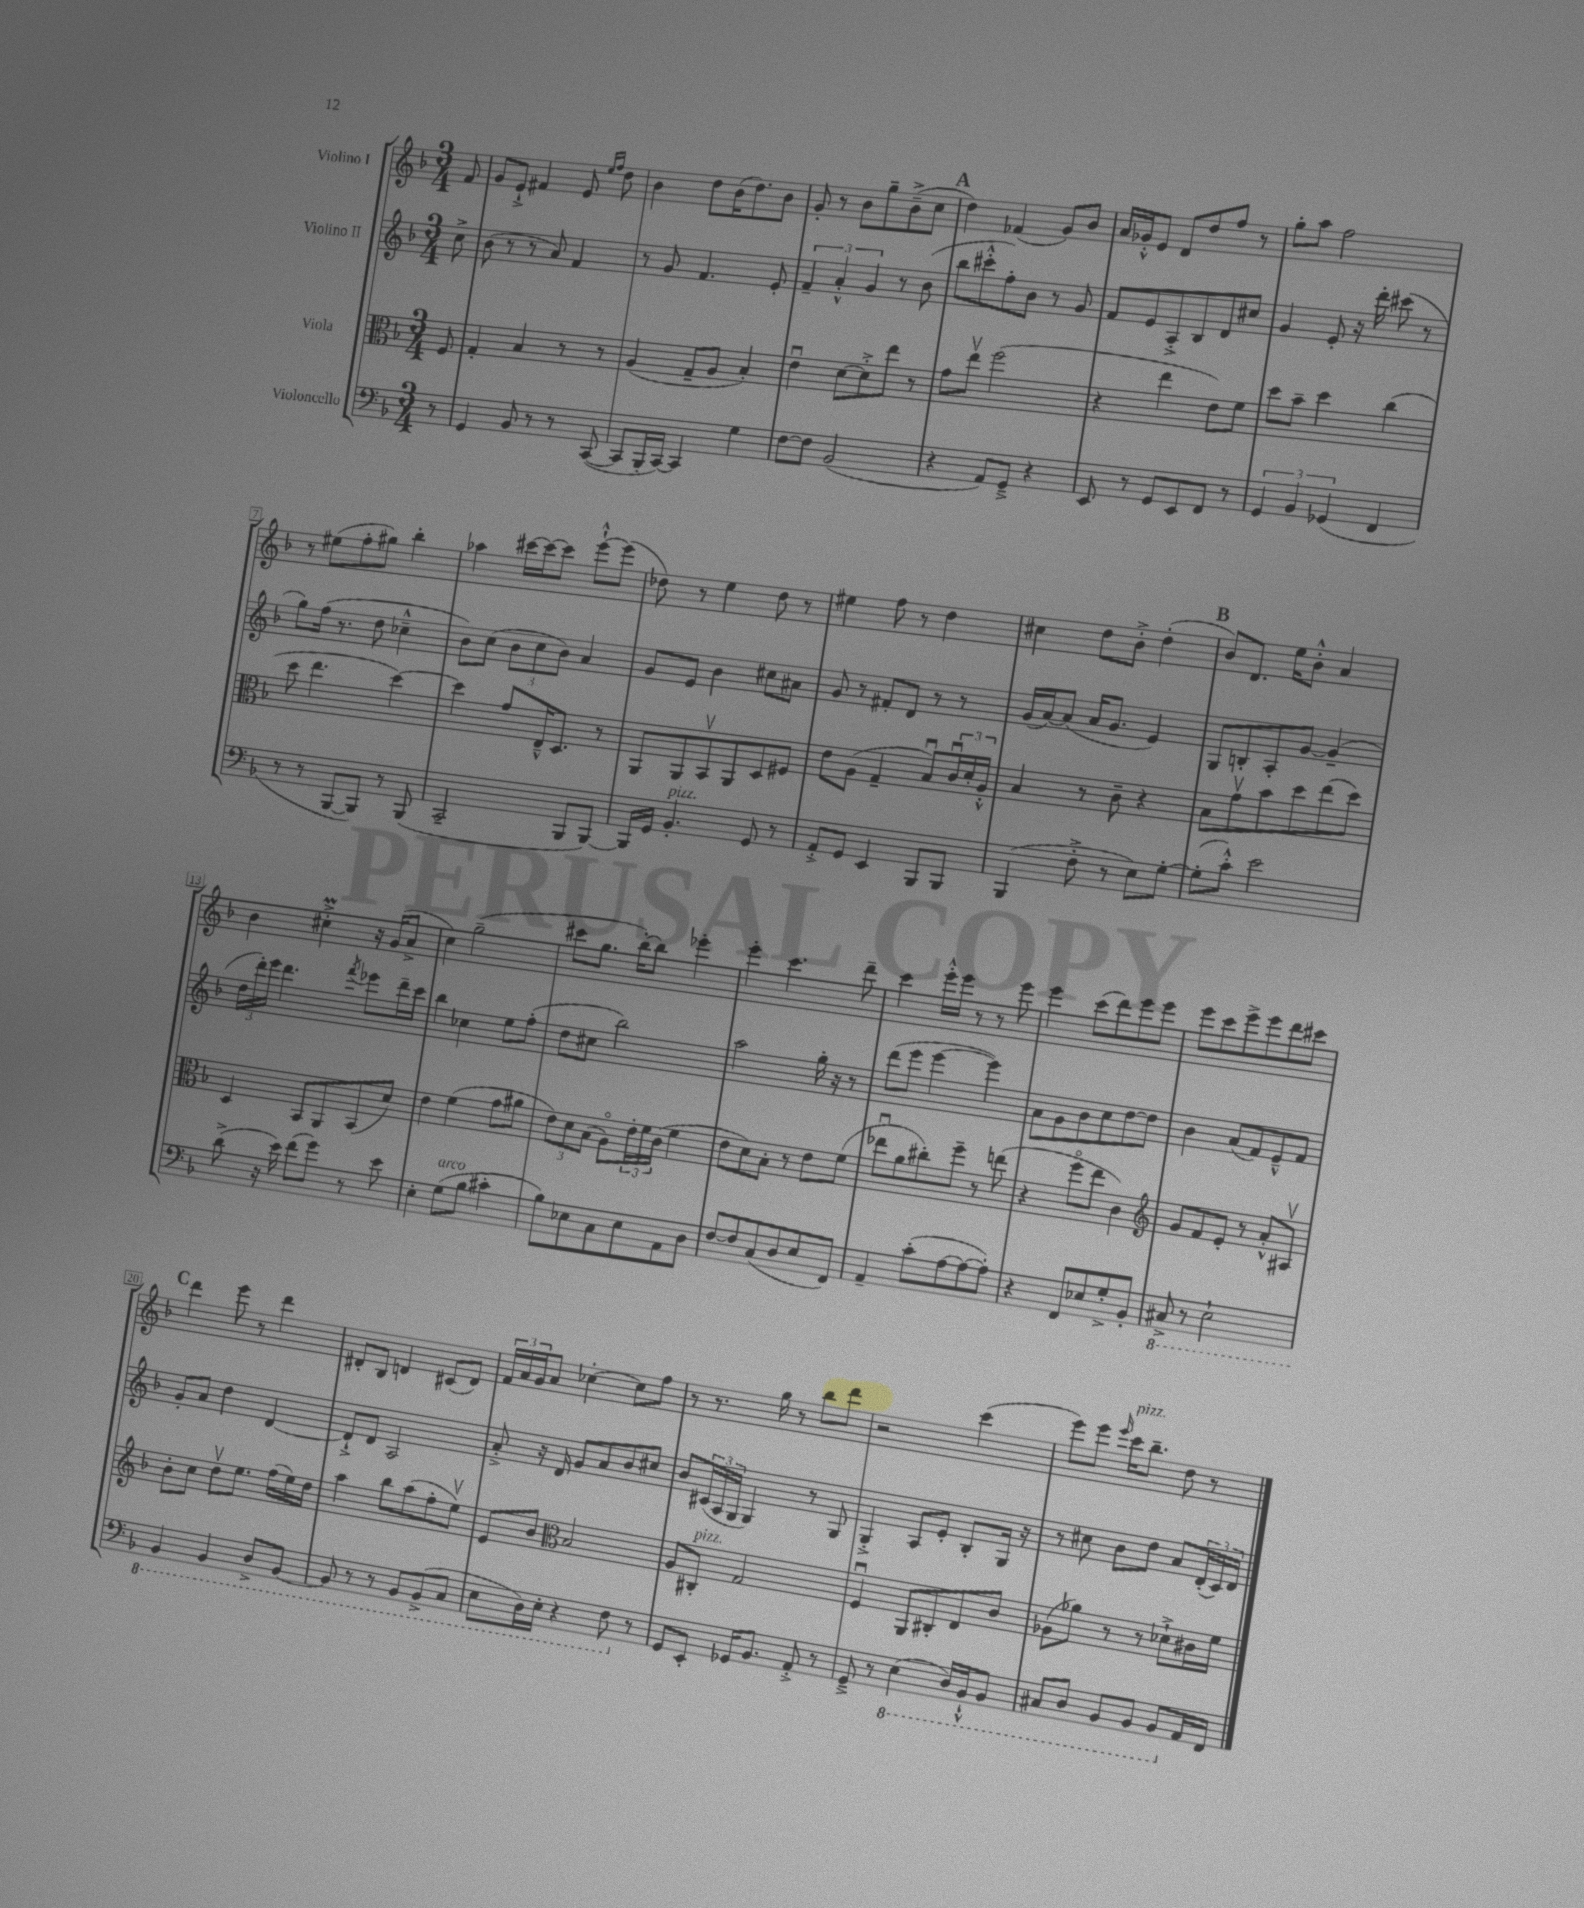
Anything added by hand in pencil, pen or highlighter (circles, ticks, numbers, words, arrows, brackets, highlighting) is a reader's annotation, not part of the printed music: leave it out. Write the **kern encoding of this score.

**kern	**kern	**kern	**kern
*staff4	*staff3	*staff2	*staff1
*clefF4	*clefC3	*clefG2	*clefG2
*k[b-]	*k[b-]	*k[b-]	*k[b-]
*M3/4	*M3/4	*M3/4	*M3/4
8r	8F	8cc^	8f
=	=	=	=
4GG	4G'	(8b-	8g
.	.	8r	8e`^
8BB-	4B-	8r	4f#
8r	.	8a)	.
8r	8r	4f	8e
.	.	.	16qqee
.	.	.	16qqff
([8CC	8r	.	8dd
=	=	=	=
8CC]	(4A	8r	4b-
16BBB-'	.	8g	.
[16CC)	.	.	.
4CC]	8G~	4.f	8dd
.	8A	.	(16b-
.	.	.	8.dd)
4G	4B-')	.	.
.	.	8e'	8b-
=	=	=	=
[8F	4eu	6f~	8g'
8F]	.	.	8r
.	.	6a'^^	.
(2BB-	[8d	.	8b-
.	.	6g	.
.	8d'^]	.	8gg~
.	8ee	8r	(8b-~^
.	8r	(8b-	8cc
=	=	=	=
4r	8g	8bb-	4dd)
.	8eev	8ccc#'^^	.
8AA)	(2ff	8ff')	(4f-
8GG~^	.	8b-	.
4r	.	8r	8g)
.	.	8g	8b-
=	=	=	=
8EE	4r	8f	16a
.	.	.	16g-'^^
8r	.	8e	8e
8GG	4ee	8A'^	8d
8EE	.	8B-	8dd
8FF	8e)	8d	8ff
8r	8f	8cc#	8r
=	=	=	=
6GG	8dd	4g	8gg'
.	8b-~	.	8aa
6BB-	.	.	.
.	4dd	8e'	2ff
(6GG-	.	.	.
.	.	16r	.
.	.	16ddd'	.
4FF	(4cc	(8ccc#	.
.	.	8r	.
=	=	=	=
8r	8dd	8gg)	8r
8r	4.ee	(16ff	(8ee#
.	.	8.r	.
[8BBB-	.	.	8ff'
8BBB-])	.	8dd	8gg#)
8r	[4dd)	4cc-~^^	4bb-'
(8BBB-	.	.	.
=	=	=	=
2CC~	4dd]	8b-)	4aa-
.	.	(8cc	.
.	8g	12b-	[16ccc#
.	.	.	16ccc#_
.	.	12cc	.
.	16E~^^	.	8ccc#]
.	.	12b-)	.
.	8.D	.	.
8BBB-	.	4a	[8eee`^^
[8BBB-)	8r	.	(8eee]
=	=	=	=
16BBB-]	8AA	8g	8dd-)
16GG	.	.	.
4.BB-'	8AA	8e	8r
.	8BB-v	4b-	4ee
.	8AA	.	.
8GG	8D	8cc#	8dd-
8r	8F#	8a#	8r
=	=	=	=
8AA'^	8e	8g	4ee#
8GG	(8A	8r	.
4EE	4G~	8f#'	8ff
.	.	8d	8r
8BBB-	8B-u)	8r	4dd
8BBB-	24cu	8r	.
.	24d'	.	.
.	24A'^^	.	.
=	=	=	=
(4BBB-	4B-	(16g	4cc#
.	.	[16a)	.
.	.	(8a]	.
8F'^	8r	16a	8dd
.	.	8.g	.
8r	8c~	.	8b-'^
8E)	4r	4e)	(4dd'
[8G'	.	.	.
=	=	=	=
(8G']	8B-	8G	8b-)
8c'^^)	8gv	8B'	8.d
2e	8b-	8A'	.
.	.	.	16ee
.	8dd	[8g	8b-'^^
.	(8ee	(4g~]	4a
.	8dd)	.	.
=	=	=	=
(8d^	4D	24dd	4b-
.	.	24ddd')	.
.	.	24eee	.
16r	.	4.ddd	.
16e)	.	.	.
(8f	8BB-	.	4cc#'^
8g)	8AA	.	.
.	.	8qfff	.
8r	(8BB-	8eee-	16r
.	.	.	(16g
8e	8d)	16ddd~	8a^
.	.	16ccc	.
=	=	=	=
4E'	4e	4bb-	4cc)
(8G	(4f	4cc-	(2gg~
8B-	.	.	.
4c#'	8g	8ee	.
.	8a#	(8ff'	.
=	=	=	=
8B-)	12e)	8dd	8ccc#
.	12d	.	.
8E-	.	8cc#	8.gg
.	(12B-	.	.
8C	8Ao)	2bb-)	.
.	.	.	[16bb-')
8E-	24e'	.	8bb-]
.	24f	.	.
.	(24c	.	.
8AA	4f	.	4eee-'
8D	.	.	.
=	=	=	=
[8F	8e	2aa	4eee'
8F]	8d)	.	.
(8C	8B-'	.	4.ccc
8D	8r	.	.
8E	8e	16gg'	.
.	.	16r	.
8FF)	(8f	8r	8ddd~
=	=	=	=
4AA~	8ee-u	(8ddd	4ccc
.	8a	8eee	.
(8c'	8cc#')	[4eee	16eee'^^
.	.	.	16eee
[8A	8ff~	.	8r
8A_	8r	4eee])	8r
8A'])	(8ee	.	8eee
=	=	=	=
4r	4r	8a	4eee
.	.	8g	.
8FF	8ffo	8b-	(8ccc
8E-	8ee	8cc	8ddd)
8G'^	4c)	[8dd	8eee
8BB-'	.	8dd]	8eee
=	=	=	=
*	*clefG2	*	*
8CC#^	8g	4b-	8eee
8r	8f	.	8ccc
2EE`	8e'	(8a	8eee^
.	8r	8f)	8eee
.	8a'^^	8e~^^	8ddd
.	8A#v	8f	8ccc#
=	=	=	=
4BBB-	8b-'	8g'	4ddd
.	8cc	8a	.
4BBB-	8ddv	4dd	8eee
.	8.ee	.	8r
8DD^	.	[4d	4ddd
.	(16ff	.	.
[8BBB-	16ee)	.	.
.	16dd	.	.
=	=	=	=
8BBB-]	4aa	8d`^]	8d#'
8r	.	8d	8B-
8r	8bb-	2A	4d
8BBB-	(8aa	.	.
(8BBB-^	8ff'	.	(8c#
8CC	8eev)	.	8d)
=	=	=	=
8EE	8e	8a'^	24f
.	.	.	24a
.	.	.	24g
16DD)	8b-	16r	8a
16EE'	.	16d	.
*	*clefC3	*	*
4r	2B-	8g	[4cc-'
.	.	8a	.
8FF	.	8b-	8cc-]
8r	.	8cc#	8ff
=	=	=	=
8GG	8A	8b-	8r
8EE'	8C#'	(24c#	8.r
.	.	24A	.
.	.	24G	.
16GG-	2G	4G)	.
8.BB-	.	.	16gg
.	.	.	8r
8AA'^	.	8r	8bb-
8r	.	8G	8ddd
=	=	=	=
8GG~^	4Fu	4G'^	2r
8r	.	.	.
(4EE	8AA	8A	.
.	8C#'	8e'	.
16DD)	8E	8B-'	(4ccc
16BBB-`^^	.	.	.
8BBB-	8c	16G	.
.	.	16r	.
=	=	=	=
8CC#	(8A-	8r	8eee)
8DD	8a-)	8cc#	8eee
.	.	.	16qqeee
8BBB-	8r	8b-	16ccc
.	.	.	8.bb-~
8BBB-	8r	8dd	.
8BBB-	8d-`^	8a	8dd
16AA	16c#	(24d'	8r
.	.	24c)	.
16FF	16f	.	.
.	.	24d	.
==	==	==	==
*-	*-	*-	*-
